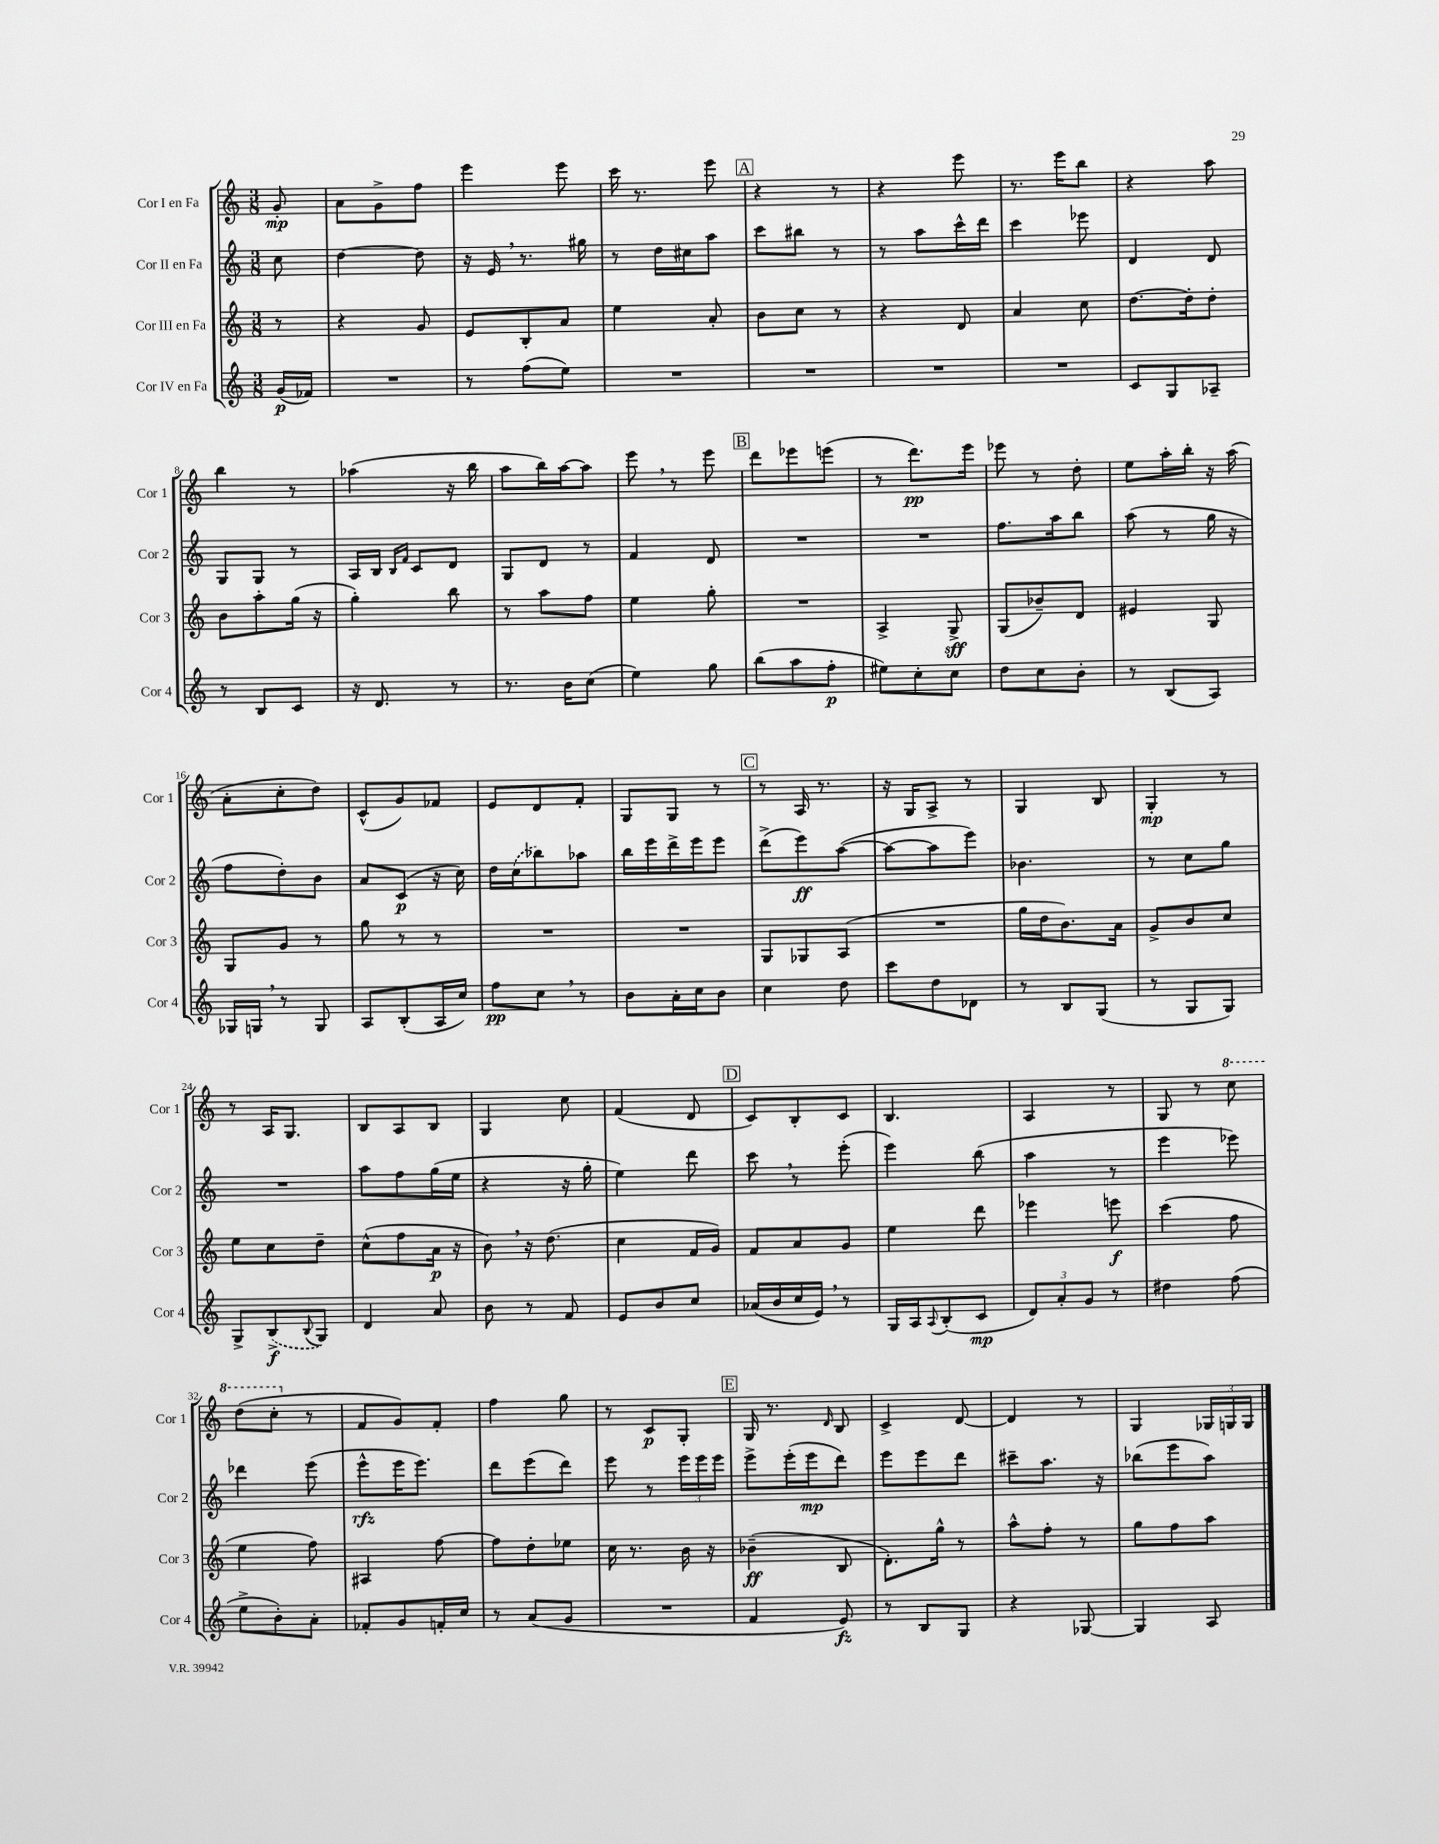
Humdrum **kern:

**kern	**dynam	**kern	**dynam	**kern	**dynam	**kern	**dynam
*part4	*part4	*part3	*part3	*part2	*part2	*part1	*part1
*staff4	*staff4	*staff3	*staff3	*staff2	*staff2	*staff1	*staff1
*I"Cor IV en Fa	*	*I"Cor III en Fa	*	*I"Cor II en Fa	*	*I"Cor I en Fa	*
*I'Cor 4	*	*I'Cor 3	*	*I'Cor 2	*	*I'Cor 1	*
*clefG2	*	*clefG2	*	*clefG2	*	*clefG2	*
*k[]	*	*k[]	*	*k[]	*	*k[]	*
*M3/8	*	*M3/8	*	*M3/8	*	*M3/8	*
=	=	=	=	=	=	=	=
(16g/LL	p	8r	.	8cc\	.	8g'/	mp
16f-X/JJ)	.	.	.	.	.	.	.
=1	=1	=1	=1	=1	=1	=1	=1
4.r	.	4r	.	[4dd\	.	8a\L	.
.	.	.	.	.	.	8g^\	.
.	.	8g/	.	8dd\]	.	8ff\J	.
=2	=2	=2	=2	=2	=2	=2	=2
8r	.	8e/L	.	16r	.	4eee\	.
.	.	.	.	16e,/	.	.	.
(8ff\L	.	8B'/	.	8.r	.	.	.
8ee\J)	.	8a/J	.	.	.	8eee\	.
.	.	.	.	16gg#X\	.	.	.
=3	=3	=3	=3	=3	=3	=3	=3
4.r	.	4ee\	.	8r	.	16ccc\	.
.	.	.	.	.	.	8.r	.
.	.	.	.	16dd\LL	.	.	.
.	.	.	.	16cc#X\J	.	.	.
.	.	8a'/	.	8aa\J	.	8eee\	.
!!LO:REH:place=s1:t=A
=4	=4	=4	=4	=4	=4	=4	=4
4.r	.	8b\L	.	8ccc\L	.	4r	.
.	.	8cc\J	.	8bb#X\J	.	.	.
.	.	8r	.	8r	.	8r	.
=5	=5	=5	=5	=5	=5	=5	=5
4.r	.	4r	.	8r	.	4r	.
.	.	.	.	8aa\L	.	.	.
.	.	8d/	.	16ccc^^\L	.	8eee\	.
.	.	.	.	16ddd\JJ	.	.	.
=6	=6	=6	=6	=6	=6	=6	=6
4.r	.	4a/	.	4ccc\	.	8.r	.
.	.	.	.	.	.	16eee\KL	.
.	.	8cc\	.	8eee-X\	.	8bb\J	.
=7	=7	=7	=7	=7	=7	=7	=7
8c/L	.	[8.dd\L	.	4d/	.	4r	.
8G/	.	.	.	.	.	.	.
.	.	16dd'\k]	.	.	.	.	.
8A-X~/J	.	8dd'\J	.	8d/	.	8aa\	.
!!LO:LB:g=z
=8	=8	=8	=8	=8	=8	=8	=8
8r	.	8b\L	.	8G/L	.	4bb\	.
8B/L	.	8aa'\	.	8G/J	.	.	.
8c/J	.	(16gg\Jk	.	8r	.	8r	.
.	.	16r	.	.	.	.	.
=9	=9	=9	=9	=9	=9	=9	=9
16r	.	4gg'\)	.	16A/LL	.	(4aa-X\	.
8.d/	.	.	.	16B/JJ	.	.	.
.	.	.	.	16qqB/LL	.	.	.
.	.	.	.	16qqf/JJ	.	.	.
.	.	.	.	8c/L	.	.	.
8r	.	8bb\	.	8d/J	.	16r	.
.	.	.	.	.	.	16bb\	.
=10	=10	=10	=10	=10	=10	=10	=10
8.r	.	8r	.	8G/L	.	8aa\L	.
.	.	8aa\L	.	8d/J	.	16bb\L)	.
16b\KL	.	.	.	.	.	[16aa\J	.
(8cc\J	.	8ff\J	.	8r	.	8aa\J]	.
=11	=11	=11	=11	=11	=11	=11	=11
4ee\)	.	4ee\	.	4f/	.	8eee,\	.
.	.	.	.	.	.	8r	.
8gg\	.	8gg'\	.	8d/	.	8eee\	.
!!LO:REH:place=s1:t=B
=12	=12	=12	=12	=12	=12	=12	=12
(8bb\L	.	4.r	.	4.r	.	8ddd\L	.
8aa\	.	.	.	.	.	8eee-X\	.
8ff'\J	p	.	.	.	.	(8eeen\J	.
=13	=13	=13	=13	=13	=13	=13	=13
8ee#X\L)	.	4A^/	.	4.r	.	8r	.
8cc'\	.	.	.	.	.	8.ddd\L)	pp
8cc\J	.	8G^/	sff	.	.	.	.
.	.	.	.	.	.	16eee\Jk	.
=14	=14	=14	=14	=14	=14	=14	=14
8dd\L	.	(8G/L	.	8.ff\L	.	8eee-X\	.
8cc\	.	8b-X~/)	.	.	.	8r	.
.	.	.	.	16aa\k	.	.	.
8b'\J	.	8d/J	.	8bb\J	.	8dd'\	.
=15	=15	=15	=15	=15	=15	=15	=15
8r	.	4e#X/	.	(8aa\	.	8ee\L	.
(8B/L	.	.	.	8r	.	16aa'\L	.
.	.	.	.	.	.	16bb'\JJ	.
8A/J)	.	8G/	.	16gg\	.	16r	.
.	.	.	.	16r	.	(16aa\	.
!!LO:LB:g=z
=16	=16	=16	=16	=16	=16	=16	=16
16G-X/LL	.	8G/L	.	8ff\L	.	8a'\L	.
16Gn,/JJ	.	.	.	.	.	.	.
8r	.	8g/J	.	8dd'\)	.	8cc'\	.
8G/	.	8r	.	8b\J	.	8dd\J)	.
=17	=17	=17	=17	=17	=17	=17	=17
8A/L	.	8gg\	.	8a/L	.	(8c^^/L	.
(8B'/	.	8r	.	(8c/J	p	8g/)	.
16A/L	.	8r	.	16r	.	8f-X/J	.
16cc/JJ)	.	.	.	16cc\)	.	.	.
=18	=18	=18	=18	=18	=18	=18	=18
8ff\L	pp	4.r	.	16dd\LL	.	8e/L	.
.	.	.	.	(16cc\J	.	.	.
8cc,\J	.	.	.	8bb-X\)	.	8d/	.
8r	.	.	.	8aa-X\J	.	8f'/J	.
=19	=19	=19	=19	=19	=19	=19	=19
8b\L	.	4.r	.	16bb\LL	.	8G/L	.
.	.	.	.	16eee\	.	.	.
16a'\L	.	.	.	16ddd^\	.	8G/J	.
16cc\J	.	.	.	16eee\J	.	.	.
8b\J	.	.	.	8eee\J	.	8r	.
!!LO:REH:place=s1:t=C
=20	=20	=20	=20	=20	=20	=20	=20
4cc\	.	8G/L	.	(8ddd^\L	.	8r	.
.	.	8G-X/	.	8eee\)	ff	16A/	.
.	.	.	.	.	.	8.r	.
8dd\	.	(8A/J	.	([8aa\J	.	.	.
=21	=21	=21	=21	=21	=21	=21	=21
8ccc\L	.	4.r	.	8aa\L_	.	16r	.
.	.	.	.	.	.	16G/KL	.
8dd\	.	.	.	8aa\]	.	8A^/J	.
8d-X\J	.	.	.	8eee\J)	.	8r	.
=22	=22	=22	=22	=22	=22	=22	=22
8r	.	16gg\LL	.	4.b-X\	.	4G/	.
.	.	16dd\J	.	.	.	.	.
8B/L	.	8.b\)	.	.	.	.	.
(8G/J	.	.	.	.	.	8B/	.
.	.	16a\Jk	.	.	.	.	.
=23	=23	=23	=23	=23	=23	=23	=23
8r	.	8g^/L	.	8r	.	4G'/	mp
8G/L	.	8b/	.	8cc\L	.	.	.
8G/J)	.	8cc/J	.	8gg\J	.	8r	.
!!LO:LB:g=z
=24	=24	=24	=24	=24	=24	=24	=24
8G^/L	.	8ee\L	.	4.r	.	8r	.
(8B^/	f	8cc\	.	.	.	16A/KL	.
.	.	.	.	.	.	8.G/J	.
8qqB/	.	.	.	.	.	.	.
8G/J)	.	8dd~\J	.	.	.	.	.
=25	=25	=25	=25	=25	=25	=25	=25
4d/	.	(8cc^^\L	.	8aa\L	.	8B/L	.
.	.	8ff\	.	8ff\	.	8A/	.
8a/	.	16a\Jk	p	(16gg\L	.	8B/J	.
.	.	16r	.	16ee\JJ	.	.	.
=26	=26	=26	=26	=26	=26	=26	=26
8b\	.	8b,\)	.	4r	.	4G/	.
8r	.	16r	.	.	.	.	.
.	.	(8.dd\	.	.	.	.	.
8f/	.	.	.	16r	.	8cc\	.
.	.	.	.	16gg'\	.	.	.
=27	=27	=27	=27	=27	=27	=27	=27
8e/L	.	4cc\	.	4ee\)	.	(4f/	.
8b/	.	.	.	.	.	.	.
8cc/J	.	16f/LL	.	8ddd\	.	8d/	.
.	.	16g/JJ)	.	.	.	.	.
!!LO:REH:place=s1:t=D
=28	=28	=28	=28	=28	=28	=28	=28
(16a-X/LL	.	8f/L	.	8ccc,\	.	8c/L)	.
16b/	.	.	.	.	.	.	.
16cc/	.	8a/	.	8r	.	8B'/	.
16e,/JJ)	.	.	.	.	.	.	.
8r	.	8g/J	.	(8eee'\	.	8c/J	.
=29	=29	=29	=29	=29	=29	=29	=29
16G/LL	.	4ee\	.	4eee\)	.	4.B/	.
16A/J	.	.	.	.	.	.	.
8qqA/	.	.	.	.	.	.	.
(8B'/	.	.	.	.	.	.	.
8c/J	mp	8ddd\	.	(8bb\	.	.	.
=30	=30	=30	=30	=30	=30	=30	=30
12d/L)	.	4eee-X\	.	4aa\	.	4A/	.
12a'/	.	.	.	.	.	.	.
12g/J	.	.	.	.	.	.	.
8r	.	8eeen\	f	8r	.	8r	.
=31	=31	=31	=31	=31	=31	=31	=31
4dd#X\	.	(4ccc\	.	4eee\	.	8G/	.
.	.	.	.	.	.	8r	.
*	*	*	*	*	*	*8va	*
(8ff\	.	8ff\	.	8eee-X\)	.	8ccc\	.
!!LO:LB:g=z
=32	=32	=32	=32	=32	=32	=32	=32
8ee^\L	.	4ee\	.	4ddd-X\	.	(8ddd\L	.
8b'\)	.	.	.	.	.	8ccc'\J	.
*	*	*	*	*	*	*X8va	*
8a'\J	.	8ff\)	.	(8eee\	.	8r	.
=33	=33	=33	=33	=33	=33	=33	=33
8f-X'/L	.	4A#X/	.	8eee^^\L	rfz	8f/L	.
8g/	.	.	.	16eee\K	.	8g/)	.
.	.	.	.	8.eee\J)	.	.	.
16fn'/L	.	[8ff\	.	.	.	8f'/J	.
16cc/JJ	.	.	.	.	.	.	.
=34	=34	=34	=34	=34	=34	=34	=34
8r	.	8ff\L]	.	8ddd\L	.	4ff\	.
(8a/L	.	8dd'\	.	(8eee\	.	.	.
8g/J	.	8ee-X\J	.	8ddd\J)	.	8gg\	.
=35	=35	=35	=35	=35	=35	=35	=35
4.r	.	16cc\	.	8eee\	.	8r	.
.	.	8.r	.	.	.	.	.
.	.	.	.	8r	.	8c/L	p
.	.	16b\	.	24eee\LL	.	8G'/J	.
.	.	.	.	24eee\	.	.	.
.	.	16r	.	.	.	.	.
.	.	.	.	24eee\JJ	.	.	.
!!LO:REH:place=s1:t=E
=36	=36	=36	=36	=36	=36	=36	=36
4f/	.	(4b-X~\	ff	8eee^\L	.	16G/	.
.	.	.	.	.	.	8.r	.
.	.	.	.	(16eee'\L	.	.	.
.	.	.	.	16eee\J	mp	.	.
.	.	.	.	.	.	16qqd/	.
8e/)	fz	8B/	.	8ddd\J)	.	8B/	.
=37	=37	=37	=37	=37	=37	=37	=37
8r	.	8.d'\L)	.	8eee\L	.	4c^/	.
8B/L	.	.	.	8eee\	.	.	.
.	.	16gg^^\Jk	.	.	.	.	.
8G/J	.	8r	.	8ddd\J	.	[8d/	.
=38	=38	=38	=38	=38	=38	=38	=38
4r	.	8aa^^\L	.	8ccc#X~\L	.	4d/]	.
.	.	8ff'\J	.	8.aa\J	.	.	.
[8G-X/	.	8r	.	.	.	8r	.
.	.	.	.	16r	.	.	.
=39	=39	=39	=39	=39	=39	=39	=39
4G-/]	.	8gg\L	.	(8bb-X\L	.	4G/	.
.	.	8ff\	.	8eee\	.	.	.
8A/	.	8aa\J	.	8aa\J)	.	24G-X/LL	.
.	.	.	.	.	.	24Gn/	.
.	.	.	.	.	.	24G/JJ	.
==	==	==	==	==	==	==	==
*-	*-	*-	*-	*-	*-	*-	*-
